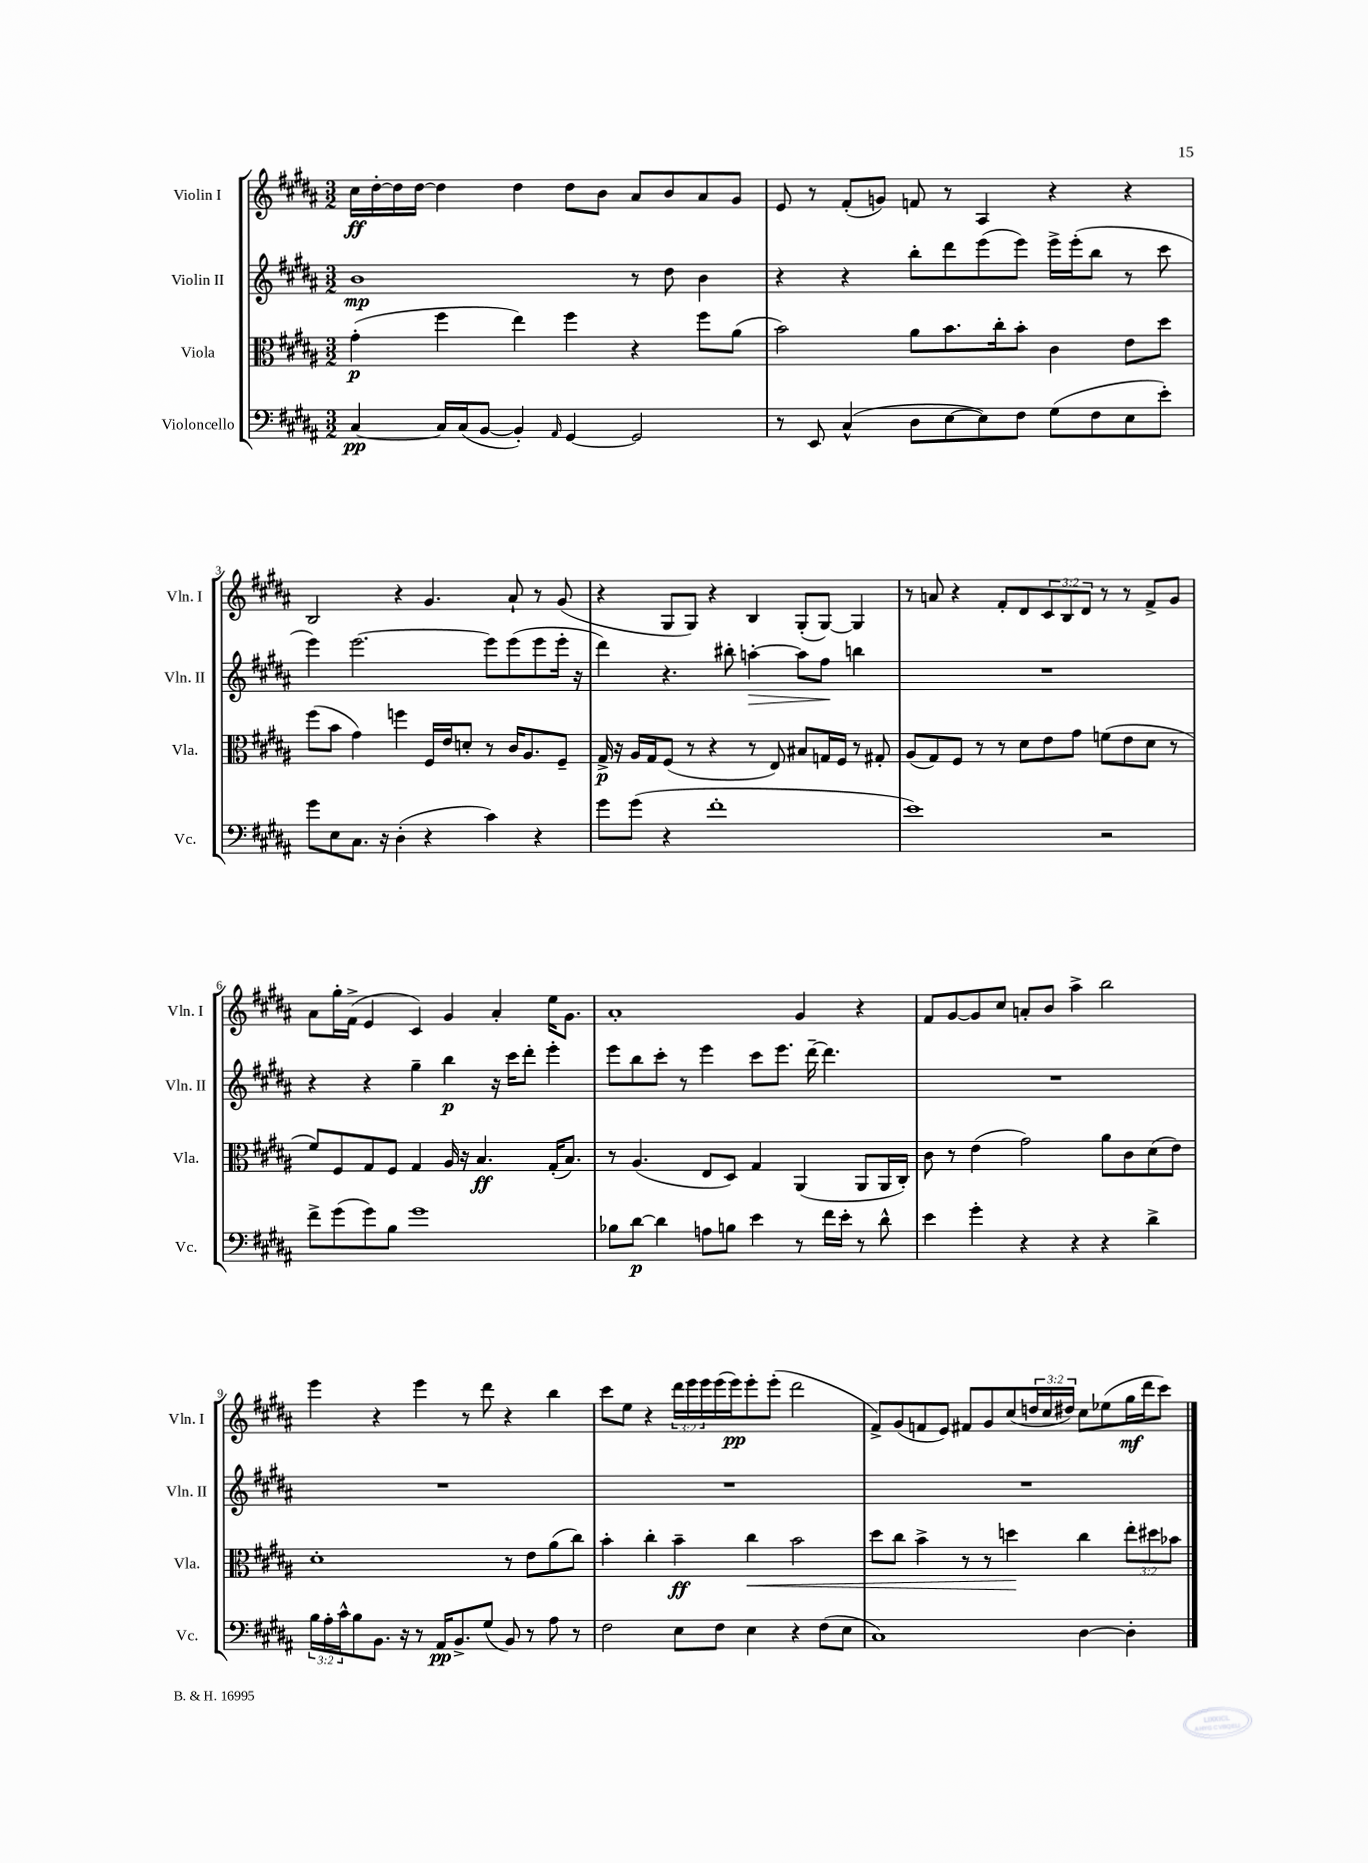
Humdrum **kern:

**kern	**kern	**kern	**kern
*staff4	*staff3	*staff2	*staff1
*clefF4	*clefC3	*clefG2	*clefG2
*k[f#c#g#d#a#]	*k[f#c#g#d#a#]	*k[f#c#g#d#a#]	*k[f#c#g#d#a#]
*M3/2	*M3/2	*M3/2	*M3/2
[4C#	(4g#'	1b	16cc#
.	.	.	[16dd#'
.	.	.	16dd#]
.	.	.	[16dd#
16C#]	4ff#	.	4dd#]
(16C#	.	.	.
[8BB	.	.	.
4BB'])	4ee)	.	4dd#
16qqAA#	.	.	.
[4GG#	4ff#	.	8dd#
.	.	.	8b
2GG#]	4r	8r	8a#
.	.	8dd#	8b
.	8ff#	4b	8a#
.	(8a#	.	8g#
=	=	=	=
8r	2b)	4r	8e
8EE	.	.	8r
(4C#^^	.	4r	(8f#'
.	.	.	8g)
8D#	8a#	8bb'	8f
[8E	8.b	8ddd#	8r
8E])	.	(8eee	4A#
.	16cc#'	.	.
8F#	8b'	8eee)	.
(8G#	4c#	16eee^	4r
.	.	(16eee'	.
8F#	.	8bb	.
8E	8e	8r	4r
8e')	8dd#	8ccc#	.
=	=	=	=
8g#	(8ff#	4eee)	2B
8E	8b	.	.
8.C#	4g#)	[2.eee	.
16r	.	.	.
(4D#'	4ff	.	4r
4r	16F#	.	4.g#
.	16e	.	.
.	8d'	.	.
4c#)	8r	8eee]	.
.	16c#	(8eee	8a#`
.	8.A#	.	.
4r	.	8eee	8r
.	8F#~	16eee'	(8g#
.	.	16r	.
=	=	=	=
8g#	16G#^	4ddd#)	4r
.	16r	.	.
(8g#	16A#	.	.
.	16G#	.	.
4r	(8F#	4.r	8G#
.	8r	.	8G#)
1f#'	4r	.	4r
.	.	8bb#'	.
.	8r	[4aa'	4B
.	8E)	.	.
.	8B#	8aa]	(8G#'
.	16G	8ff#	[8G#)
.	16F#	.	.
.	8r	4bb	4G#]
.	8G#'	.	.
=	=	=	=
1e)	(8A#	1.r	8r
.	8G#)	.	8a
.	8F#	.	4r
.	8r	.	.
.	8r	.	8f#'
.	8d#	.	8d#
.	8e	.	12c#
.	.	.	12B
.	8g#	.	.
.	.	.	12d#
2r	(8f	.	8r
.	8e	.	8r
.	8d#	.	8f#^
.	8r	.	8g#
=	=	=	=
8f#^	8f#)	4r	8a#
(8g#	8F#	.	16gg#'
.	.	.	(16f#^
8g#)	8G#	4r	4e
8B	8F#	.	.
1g#	4G#	4gg#~	4c#)
.	16A#	4bb	4g#
.	16r	.	.
.	4.B	.	.
.	.	16r	4a#'
.	.	16ccc#	.
.	.	8ddd#'	.
.	(16G#'	4eee'	16ee
.	8.B)	.	8.g#
=	=	=	=
8B-	8r	8eee	1a#'
[8d#	(4.A#	8bb	.
4d#]	.	8ccc#'	.
.	.	8r	.
8A	8E	4eee	.
8B	8D#)	.	.
4e	4G#	8ccc#	.
.	.	8.eee	.
8r	(4AA#	.	4g#
.	.	[16ddd#~	.
16f#	.	4.ddd#]	.
16e'	.	.	.
8r	8AA#	.	4r
8d#^^	16AA#	.	.
.	16C#')	.	.
=	=	=	=
4e	8c#	1.r	8f#
.	8r	.	[8g#
4g#'	(4e	.	8g#]
.	.	.	8cc#
4r	2g#)	.	8a'
.	.	.	8b
4r	.	.	4aa#^
4r	8a#	.	2bb
.	8c#	.	.
4d#^	(8d#	.	.
.	8e)	.	.
=	=	=	=
24B	1d#'	1.r	4eee
24A#'	.	.	.
24c#^^	.	.	.
8B	.	.	.
8.BB	.	.	4r
16r	.	.	.
8r	.	.	4eee
16AA#	.	.	.
8.BB^	.	.	.
.	.	.	8r
(8G#	.	.	8ddd#
8BB)	8r	.	4r
8r	8e	.	.
8A#	(8a#	.	4bb
8r	8cc#)	.	.
=	=	=	=
2F#	4b'	1.r	8ccc#
.	.	.	8ee
.	4cc#'	.	4r
8E	4b~	.	24ddd#
.	.	.	24eee
.	.	.	24eee
8F#	.	.	(16eee
.	.	.	16eee)
4E	4cc#	.	8eee'
.	.	.	(8eee'
4r	2b	.	2ddd#
(8F#	.	.	.
8E	.	.	.
=	=	=	=
1C#)	8dd#	1.r	8f#^)
.	8cc#	.	(8g#
.	4b^	.	8f
.	.	.	8e)
.	8r	.	8f#
.	8r	.	8g#
.	4dd	.	(8cc#
.	.	.	24dd
.	.	.	24cc#
.	.	.	24dd#)
[4D#	4cc#	.	8cc#
.	.	.	(8ee-
4D#']	12ee'	.	16gg#
.	.	.	16ddd#
.	12dd#	.	.
.	.	.	8ccc#)
.	12b-	.	.
==	==	==	==
*-	*-	*-	*-
